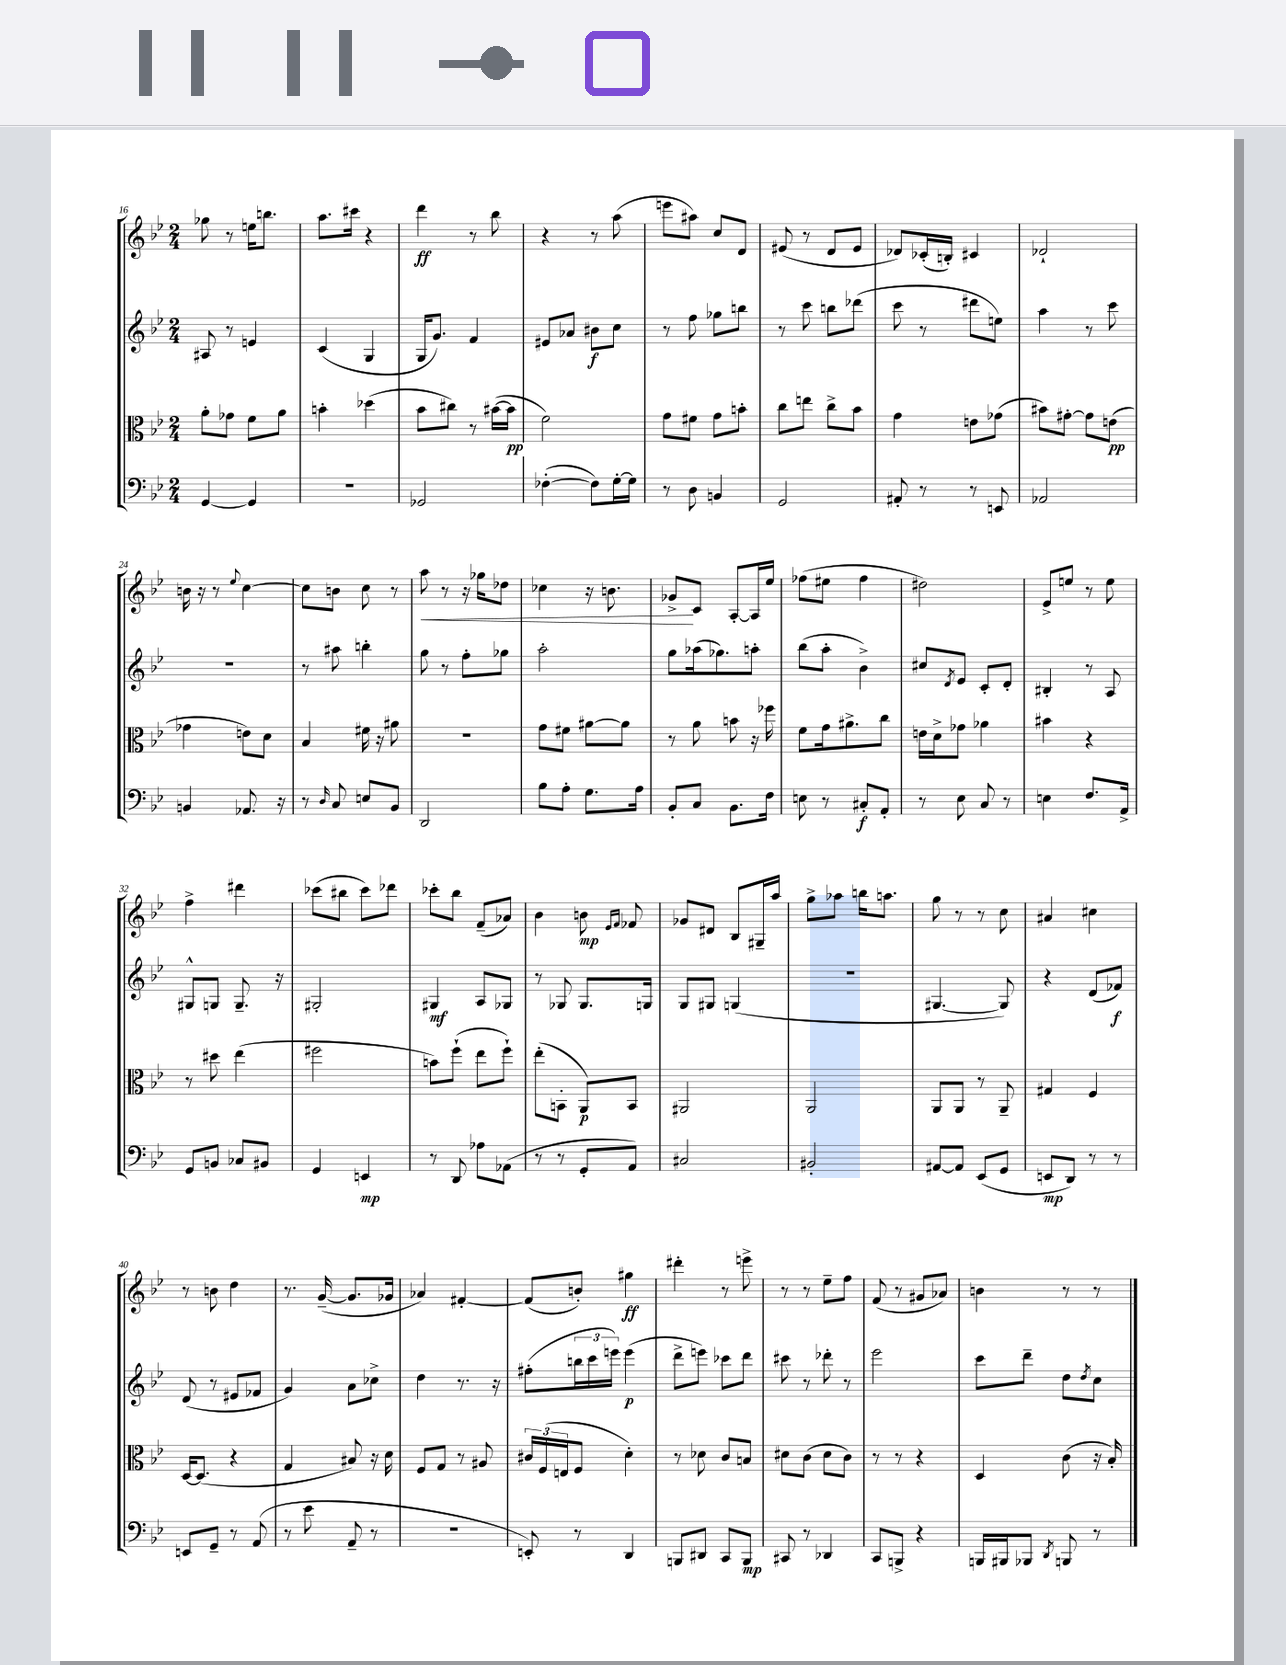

**kern	**dynam	**kern	**dynam	**kern	**dynam	**kern	**dynam
*part4	*part4	*part3	*part3	*part2	*part2	*part1	*part1
*staff4	*staff4	*staff3	*staff3	*staff2	*staff2	*staff1	*staff1
*clefF4	*	*clefC3	*	*clefG2	*	*clefG2	*
*k[b-e-]	*	*k[b-e-]	*	*k[b-e-]	*	*k[b-e-]	*
*M2/4	*	*M2/4	*	*M2/4	*	*M2/4	*
=16	=16	=16	=16	=16	=16	=16	=16
[4GG/	.	8a'\L	.	8A#X/	.	8gg-X\	.
.	.	8g-X\J	.	8r	.	8r	.
4GG/]	.	8f\L	.	4en/	.	16een\KL	.
.	.	.	.	.	.	8.bbn\J	.
.	.	8a\J	.	.	.	.	.
=17	=17	=17	=17	=17	=17	=17	=17
2r	.	4bn'\	.	(4c/	.	8.aa\L	.
.	.	.	.	.	.	16ccc#X\Jk	.
.	.	(4dd-X\	.	4G/	.	4r	.
=18	=18	=18	=18	=18	=18	=18	=18
2GG-X/	.	8b-\L	.	16G/KL	.	4ddd\	ff
.	.	.	.	8.g/J)	.	.	.
.	.	8cc#X\J)	.	.	.	.	.
.	.	8r	.	4f/	.	8r	.
.	.	([16b#X\LL	.	.	.	8bb-\	.
.	.	16b#\JJ]	pp	.	.	.	.
=19	=19	=19	=19	=19	=19	=19	=19
([4F-X'\	.	2f\)	.	8e#X/L	.	4r	.
.	.	.	.	8a-X/J	.	.	.
8F-\L])	.	.	.	8b#X\L	f	8r	.
[16G'\L	.	.	.	8cc\J	.	(8aa\	.
16G\JJ]	.	.	.	.	.	.	.
=20	=20	=20	=20	=20	=20	=20	=20
8r	.	8g\L	.	8r	.	8eeen\L	.
8D\	.	8f#X\J	.	8ff\	.	8aa#X\J)	.
4BBn/	.	8g\L	.	8gg-X\L	.	8cc/L	.
.	.	8bn'\J	.	8bbn\J	.	8d/J	.
=21	=21	=21	=21	=21	=21	=21	=21
2GG/	.	8cc\L	.	8r	.	(8e#X/	.
.	.	8een\J	.	8ccc\	.	8r	.
.	.	8cc^\L	.	8bbn\L	.	8d/L	.
.	.	8b-\J	.	(8ddd-X\J	.	8e#/J	.
=22	=22	=22	=22	=22	=22	=22	=22
8AA#X'/	.	4g\	.	8ccc\	.	8d-X/L)	.
8r	.	.	.	8r	.	(16c-X'/L	.
.	.	.	.	.	.	16Bn'/JJ)	.
8r	.	8en\L	.	8ddd#X\L	.	4c#X/	.
8EEn/	.	(8g-X\J	.	8een\J)	.	.	.
=23	=23	=23	=23	=23	=23	=23	=23
2AA-X/	.	8b#X\L)	.	4aa\	.	2d-X`/	.
.	.	[8g#X'\J	.	.	.	.	.
.	.	8g#\L]	.	8r	.	.	.
.	.	(8en\J	pp	8ccc\	.	.	.
!!LO:LB:g=z
=24	=24	=24	=24	=24	=24	=24	=24
4BBn/	.	4g-X\	.	2r	.	16bn\	.
.	.	.	.	.	.	16r	.
.	.	.	.	.	.	8r	.
.	.	.	.	.	.	8qqee-/	.
8.AA-X/	.	8en\L)	.	.	.	[4cc\	.
.	.	8d\J	.	.	.	.	.
16r	.	.	.	.	.	.	.
=25	=25	=25	=25	=25	=25	=25	=25
8r	.	4B-/	.	8r	.	8cc\L]	.
16qqD/	.	.	.	.	.	.	.
8C/	.	.	.	8aa#X\	.	8bn\J	.
8En/L	.	16f#X\	.	4bbn'\	.	8cc\	.
.	.	16r	.	.	.	.	.
8BB-/J	.	8a#X\	.	.	.	8r	.
=26	=26	=26	=26	=26	=26	=26	=26
!	!	!	!	!	!	!	!LO:HP:b
2DD/	.	2r	.	8gg\	.	8aa\	<
.	.	.	.	8r	.	8r	.
.	.	.	.	8ff'\L	.	16r	.
.	.	.	.	.	.	16gg-X\KL	.
.	.	.	.	8gg-X\J	.	8dd-X\J	.
=27	=27	=27	=27	=27	=27	=27	=27
8B-\L	.	8g\L	.	2aa'\	.	4cc-X\	.
8A'\J	.	8f#X\J	.	.	.	.	.
8.G\L	.	[8a#X\L	.	.	.	16r	.
.	.	.	.	.	.	8.bn\	.
.	.	8a#\J]	.	.	.	.	.
16A\Jk	.	.	.	.	.	.	.
=28	=28	=28	=28	=28	=28	=28	=28
8BB-'/L	.	8r	.	8gg\L	.	8g-X^/L	.
8C/J	.	8a\	.	(16aa-X\k	.	8c/J	[
.	.	.	.	8.gg-X\)	.	.	.
8.BB-\L	.	8bn\	.	.	.	[8A'/L	.
.	.	16r	.	8aan'\J	.	16A/L]	.
16F\Jk	.	16ff-X\	.	.	.	16ee-/JJ	.
=29	=29	=29	=29	=29	=29	=29	=29
8En\	.	8f\L	.	(8bb-\L	.	(8ff-X\L	.
8r	.	16g\k	.	8aa'\J	.	8ee#X\J	.
.	.	8.a#X^\	.	.	.	.	.
8C#X'/L	f	.	.	4b-^\)	.	4ff-\	.
8AA'/J	.	8cc\J	.	.	.	.	.
=30	=30	=30	=30	=30	=30	=30	=30
8r	.	16en\LL	.	8cc#X/L	.	2dd#X\)	.
.	.	16d^\J	.	.	.	.	.
.	.	.	.	8qd/	.	.	.
8E-\	.	8g-X\J	.	8e-/J	.	.	.
8C/	.	4a-X\	.	8c'/L	.	.	.
8r	.	.	.	8d'/J	.	.	.
=31	=31	=31	=31	=31	=31	=31	=31
4En\	.	4b#X\	.	4B#X'/	.	8e-^/L	.
.	.	.	.	.	.	8een/J	.
8.F/L	.	4r	.	8r	.	8r	.
.	.	.	.	8A/	.	8ee\	.
16AA^/Jk	.	.	.	.	.	.	.
!!LO:LB:g=z
=32	=32	=32	=32	=32	=32	=32	=32
8GG/L	.	8r	.	8G#X^^/L	.	4ff^\	.
8BBn/J	.	8dd#X\	.	8Gn/J	.	.	.
8C-X/L	.	(4ee-\	.	8.G~/	.	4ddd#X\	.
8BB#X/J	.	.	.	.	.	.	.
.	.	.	.	16r	.	.	.
=33	=33	=33	=33	=33	=33	=33	=33
4GG/	.	2ff#X\	.	2G#X'/	.	(8ccc-X\L	.
.	.	.	.	.	.	8bb#X\J	.
4EEn/	mp	.	.	.	.	8ccc-\L)	.
.	.	.	.	.	.	8ddd-X\J	.
=34	=34	=34	=34	=34	=34	=34	=34
8r	.	8bn\L)	.	4G#X/	mf	8ccc-X'\L	.
8DD/	.	(8ff`\J	.	.	.	8bb-\J	.
8A-X\L	.	8ee-\L	.	8A/L	.	(8f~/L	.
(8AA-X\J	.	8ff`\J)	.	8G-X/J	.	8a-X/J)	.
=35	=35	=35	=35	=35	=35	=35	=35
8r	.	(8ee-'\L	.	8r	.	4b-\	.
8r	.	8BBn'\J	.	8G-X/	.	.	.
8GG'/L	.	8AA/L)	p	8.G-/L	.	8bn\	mp
.	.	.	.	.	.	16qqe-/LL	.
.	.	.	.	.	.	16qqf/JJ	.
8AA/J)	.	8BB/J	.	.	.	8f-X/	.
.	.	.	.	16Gn/Jk	.	.	.
=36	=36	=36	=36	=36	=36	=36	=36
2C#X/	.	2AA#X/	.	8G/L	.	8g-X/L	.
.	.	.	.	8G#X/J	.	8d#X/J	.
.	.	.	.	(4Gn/	.	8B-/L	.
.	.	.	.	.	.	16G#X~/L	.
.	.	.	.	.	.	16aa/JJ	.
=37	=37	=37	=37	=37	=37	=37	=37
2BB#X'/	.	2AA/	.	2r	.	8gg^\L	.
.	.	.	.	.	.	8aa-X\J	.
.	.	.	.	.	.	16bbn\KL	.
.	.	.	.	.	.	8.aan\J	.
=38	=38	=38	=38	=38	=38	=38	=38
[8AA#X/L	.	8AA/L	.	[4.G#X/	.	8gg\	.
8AA#/J]	.	8AA/J	.	.	.	8r	.
(8EE-/L	.	8r	.	.	.	8r	.
8GG/J	.	8AA~/	.	8G#/])	.	8cc\	.
=39	=39	=39	=39	=39	=39	=39	=39
8EEn/L	mp	4G#X/	.	4r	.	4a#X/	.
8DD/J)	.	.	.	.	.	.	.
8r	.	4F/	.	(8d/L	.	4cc#X\	.
8r	.	.	.	8f-X/J)	f	.	.
!!LO:LB:g=z
=40	=40	=40	=40	=40	=40	=40	=40
8EEn/L	.	[16D/KL	.	(8d/	.	8r	.
.	.	(8.D/J]	.	.	.	.	.
8GG~/J	.	.	.	8r	.	8bn\	.
8r	.	4r	.	8e#X/L	.	4dd\	.
(8AA/	.	.	.	8f-X/J	.	.	.
=41	=41	=41	=41	=41	=41	=41	=41
8r	.	4G/	.	4g/)	.	8.r	.
8e-\	.	.	.	.	.	.	.
.	.	.	.	.	.	([16g~/	.
8AA~/	.	8B#X/)	.	8a\L	.	8.g/L]	.
8r	.	16r	.	8cc-X^\J	.	.	.
.	.	16d\	.	.	.	16g-X/Jk	.
=42	=42	=42	=42	=42	=42	=42	=42
2r	.	8F/L	.	4dd\	.	4a-X/)	.
.	.	8G/J	.	.	.	.	.
.	.	8r	.	8.r	.	[4f#X'/	.
.	.	8A#X/	.	.	.	.	.
.	.	.	.	16r	.	.	.
=43	=43	=43	=43	=43	=43	=43	=43
8EEn'/)	.	24c#X/LL	.	(8ff#X'\L	.	(8f#/L]	.
.	.	(24F/	.	.	.	.	.
.	.	24En/J	.	.	.	.	.
8r	.	8F/J	.	24bbn\L	.	8bn'/J)	.
.	.	.	.	24ccc\	.	.	.
.	.	.	.	24eeen\JJ)	.	.	.
4DD/	.	4d'\)	.	(4eee\	p	4gg#X\	ff
=44	=44	=44	=44	=44	=44	=44	=44
8BBBn/L	.	8r	.	8ddd^\L	.	4ddd#X'\	.
8DD#X/J	.	8d-X\	.	8eeen\J)	.	.	.
8CC/L	.	8c/L	.	8ccc-X\L	.	8r	.
8BBB/J	mp	8Bn/J	.	8ddd\J	.	8eeen^\	.
=45	=45	=45	=45	=45	=45	=45	=45
8CC#X/	.	8d#X\L	.	8ccc#X\	.	8r	.
8r	.	(8c\J	.	8r	.	8r	.
4DD-X/	.	8d#\L	.	8ddd-X'\	.	8ee-~\L	.
.	.	8c\J)	.	8r	.	8ff\J	.
=46	=46	=46	=46	=46	=46	=46	=46
8CC/L	.	8r	.	2eee-\	.	(8f/	.
8BBBn^/J	.	8r	.	.	.	8r	.
4r	.	4r	.	.	.	8g#X/L	.
.	.	.	.	.	.	8a-X/J)	.
=47	=47	=47	=47	=47	=47	=47	=47
16BBBn/LL	.	4D/	.	8ccc\L	.	4bn\	.
16BBB#X/J	.	.	.	.	.	.	.
8BBB-X/J	.	.	.	8ddd~\J	.	.	.
8qDD/	.	.	.	.	.	.	.
8BBBn/	.	(8c\	.	8dd\L	.	8r	.
.	.	.	.	8qdd/	.	.	.
8r	.	16r	.	8cc\J	.	8r	.
.	.	16B-'/)	.	.	.	.	.
==	==	==	==	==	==	==	==
*-	*-	*-	*-	*-	*-	*-	*-
